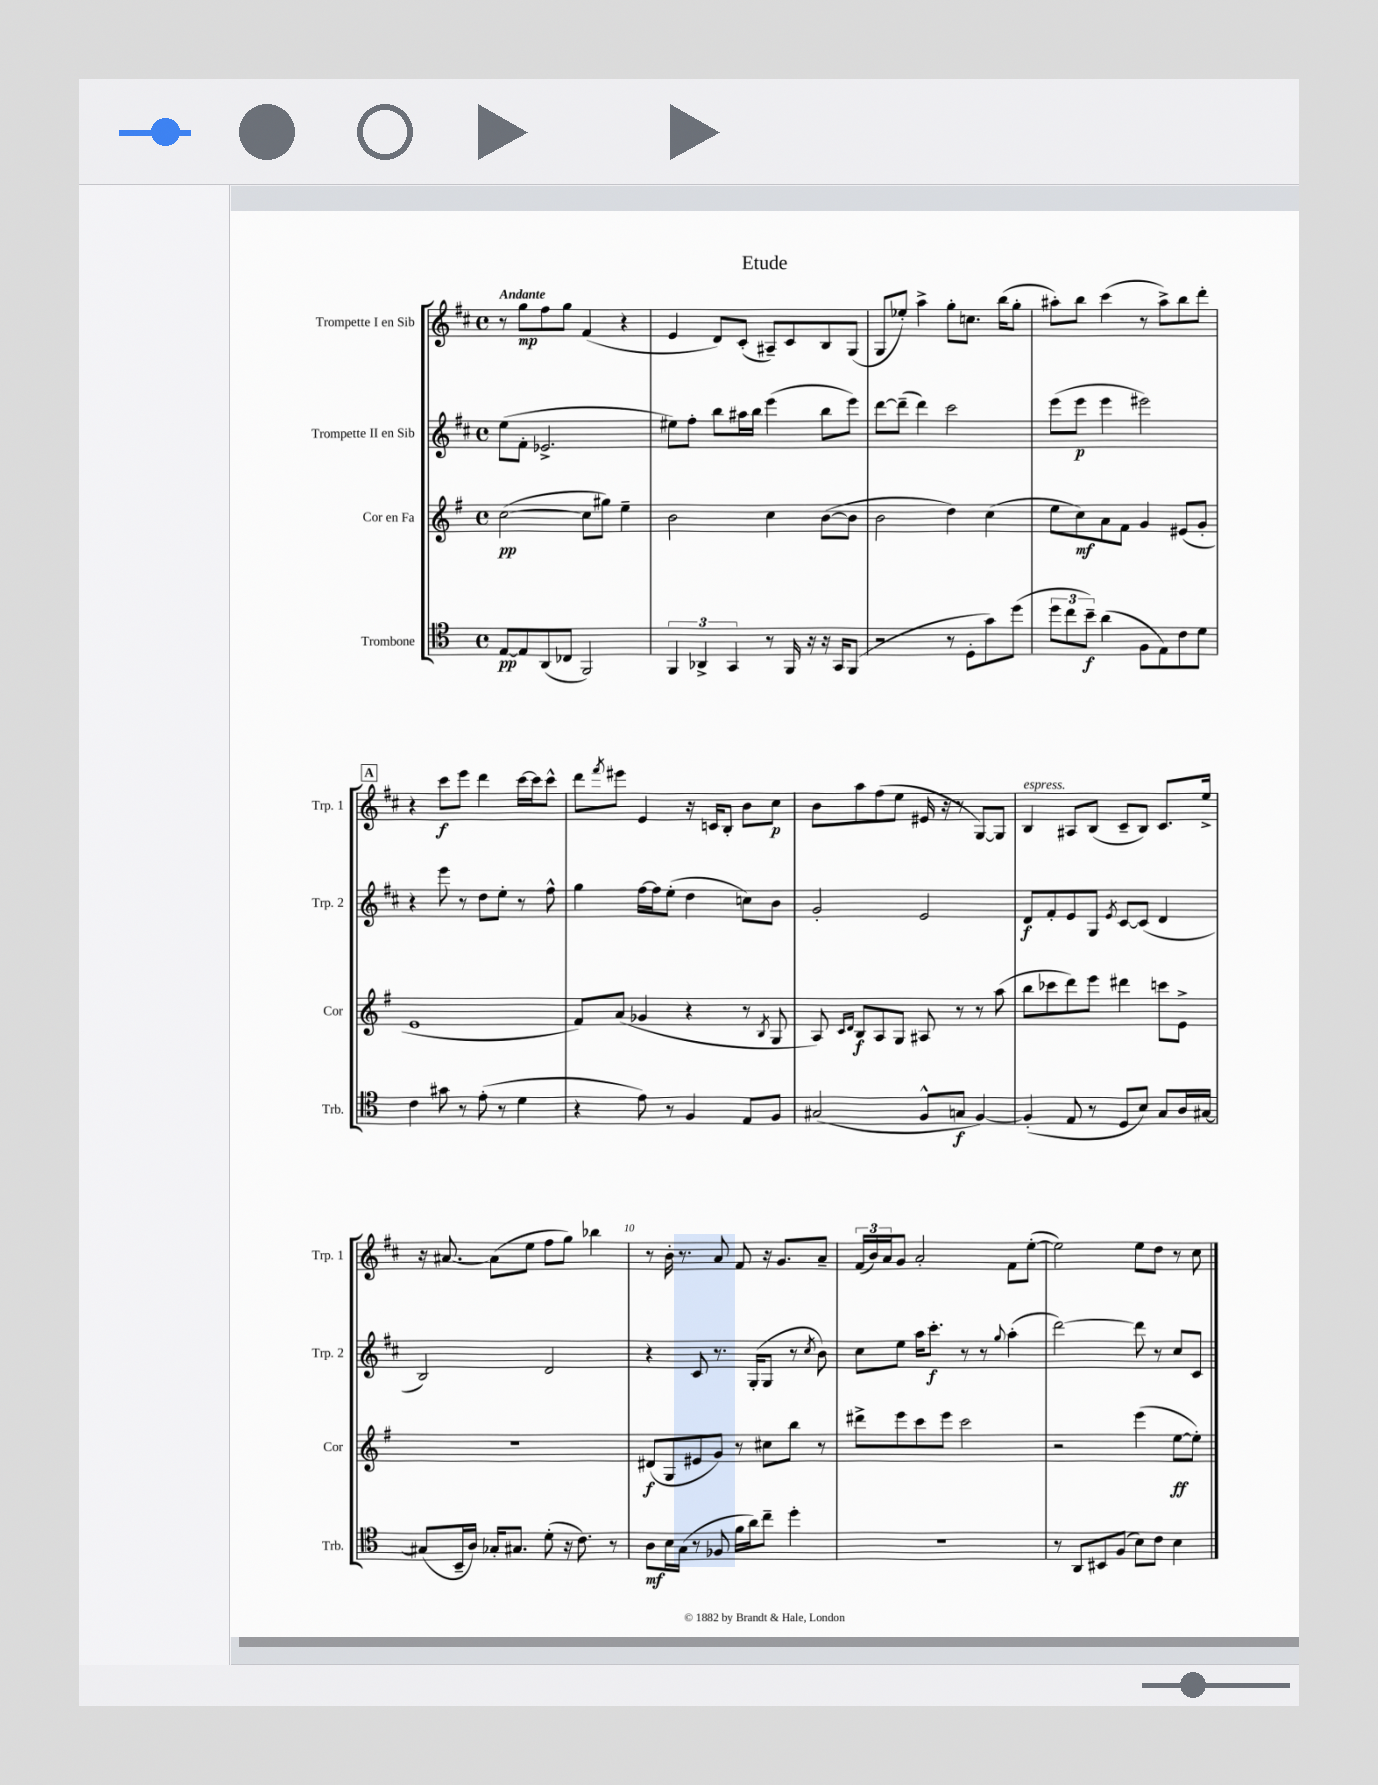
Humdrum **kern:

**kern	**dynam	**kern	**dynam	**kern	**dynam	**kern	**dynam
*part4	*part4	*part3	*part3	*part2	*part2	*part1	*part1
*staff4	*staff4	*staff3	*staff3	*staff2	*staff2	*staff1	*staff1
*I"Trombone	*	*I"Cor en Fa	*	*I"Trompette II en Sib	*	*I"Trompette I en Sib	*
*I'Trb.	*	*I'Cor	*	*I'Trp. 2	*	*I'Trp. 1	*
*clefC4	*	*clefG2	*	*clefG2	*	*clefG2	*
*k[]	*	*k[f#]	*	*k[f#c#]	*	*k[f#c#]	*
*M4/4	*	*M4/4	*	*M4/4	*	*M4/4	*
*met(c)	*	*met(c)	*	*met(c)	*	*met(c)	*
=1	=1	=1	=1	=1	=1	=1	=1
!	!	!	!	!	!	!LO:TX:a:B:t=Andante	!
[8E/L	pp	([2cc\	pp	(8ee\L	.	8r	.
8E/]	.	.	.	8f#'\J	.	8gg\L	mp
(8AA/	.	.	.	2.e-X^/	.	8ff#\	.
8C-X/J	.	.	.	.	.	8gg\J	.
2FF/)	.	8cc\L]	.	.	.	(4f#/	.
.	.	8gg#X\J)	.	.	.	.	.
.	.	4ee~\	.	.	.	4r	.
=2	=2	=2	=2	=2	=2	=2	=2
6FF/	.	2b\	.	8ee#X\L)	.	4e/	.
.	.	.	.	8ff#'\J	.	.	.
6AA-X^/	.	.	.	.	.	.	.
.	.	.	.	8bb\L	.	8d/L)	.
6GG/	.	.	.	.	.	.	.
.	.	.	.	16aa#X\L	.	(8c#'/J	.
.	.	.	.	16bb\JJ	.	.	.
8r	.	4cc\	.	(4eee\	.	8A#X~/L)	.
16FF/	.	.	.	.	.	8c#/	.
16r	.	.	.	.	.	.	.
16r	.	([8b\L	.	8bb\L	.	8B/	.
16GG/KL	.	.	.	.	.	.	.
(8FF/J	.	8b\J]	.	8eee\J)	.	(8G/J	.
=3	=3	=3	=3	=3	=3	=3	=3
2r	.	2b\	.	[8ddd\L	.	8G/L	.
.	.	.	.	(8ddd~\J]	.	8ee-X'/J)	.
.	.	.	.	4ddd\)	.	4aa^\	.
8r	.	4dd\)	.	2ccc#\	.	8gg'\L	.
8D'\L	.	.	.	.	.	8.ccn\J	.
8g\)	.	(4cc\	.	.	.	.	.
.	.	.	.	.	.	(16bb\KL	.
(8dd\J	.	.	.	.	.	8gg'\J	.
=4	=4	=4	=4	=4	=4	=4	=4
12dd\L	.	8ee\L	.	(8eee\L	.	8aa#X'\L)	.
12cc\	.	.	.	.	.	.	.
.	.	8cc\)	mf	8eee\J	p	8bb\J	.
12b~\J)	f	.	.	.	.	.	.
(4a\	.	8a\	.	4eee\	.	(4ccc#\	.
.	.	8f#\J	.	.	.	.	.
8F\L	.	4g/	.	2eee#X\)	.	8r	.
8E\)	.	.	.	.	.	8aa#^\L)	.
8c\	.	(8e#X/L	.	.	.	8bb\	.
8d\J	.	8g'/J	.	.	.	8ddd'\J	.
!!LO:LB:g=z
!!LO:REH:place=s1:t=A
=5	=5	=5	=5	=5	=5	=5	=5
4c\	.	1e	.	4r	.	4r	.
8g#X\	.	.	.	8eee\	.	8ccc#\L	f
8r	.	.	.	8r	.	8eee\J	.
(8e'\	.	.	.	8dd\L	.	4ddd\	.
8r	.	.	.	8ee'\J	.	.	.
4d\	.	.	.	8r	.	[16ccc#\LL	.
.	.	.	.	.	.	16ccc#\J]	.
.	.	.	.	8ff#^^\	.	8ccc#^^\J	.
=6	=6	=6	=6	=6	=6	=6	=6
4r	.	8f#/L)	.	4gg\	.	8ddd\L	.
.	.	.	.	.	.	8qfff#/	.
.	.	(8a/J	.	.	.	8eee#X\J	.
8e\)	.	4g-X/	.	[16ff#\LL	.	4e/	.
.	.	.	.	16ff#\J]	.	.	.
8r	.	.	.	(8ee'\J	.	.	.
4F/	.	4r	.	4dd\	.	16r	.
.	.	.	.	.	.	16cn/KL	.
.	.	.	.	.	.	8B'/J	.
8E/L	.	8r	.	8ccn\L)	.	8b\L	.
.	.	8qB/	.	.	.	.	.
8F/J	.	8G/	.	8b\J	.	8cc#\J	p
=7	=7	=7	=7	=7	=7	=7	=7
(2G#X/	.	8A/)	.	2g'/	.	8b\L	.
.	.	16qqc/LL	.	.	.	.	.
.	.	16qqd/JJ	.	.	.	.	.
.	.	8B/L	f	.	.	8aa\	.
.	.	8A/	.	.	.	(8ff#\	.
.	.	8G/J	.	.	.	8ee\J	.
8F^^/L	.	8A#X/	.	2e/	.	16e#X/	.
.	.	.	.	.	.	16r	.
8Gn/J	f	8r	.	.	.	8r	.
[4F/)	.	8r	.	.	.	[8G/L)	.
.	.	(8aa\	.	.	.	8G/J]	.
=8	=8	=8	=8	=8	=8	=8	=8
!	!	!	!	!	!	!LO:TX:a:i:t=espress.	!
(4F'/]	.	8bb\L	.	8d/L	f	4B/	.
.	.	8ccc-X\	.	8f#'/	.	.	.
8E/	.	8ddd\)	.	8e/	.	8A#X/L	.
8r	.	8eee\J	.	8G/J	.	(8B/J	.
.	.	.	.	8qe/	.	.	.
8D/L	.	4ddd#X\	.	[8c#/L	.	8c#~/L	.
8B/J)	.	.	.	(8c#/J]	.	8B/J)	.
8G/L	.	8cccn\L	.	4d/	.	8.c#/L	.
16A/L	.	8e^\J	.	.	.	.	.
[16G#X/JJ	.	.	.	.	.	16ee^/Jk	.
!!LO:LB:g=z
=9	=9	=9	=9	=9	=9	=9	=9
(8G#X/L]	.	1r	.	2B/)	.	16r	.
.	.	.	.	.	.	[8.a#X/	.
16BB~/L	.	.	.	.	.	.	.
16A/JJ)	.	.	.	.	.	.	.
16G-X'/KL	.	.	.	.	.	(8a#\L]	.
8.G#X/J	.	.	.	.	.	.	.
.	.	.	.	.	.	8ee\J	.
(8d'\	.	.	.	2d/	.	8ff#\L	.
16r	.	.	.	.	.	8gg\J)	.
8.c\)	.	.	.	.	.	.	.
.	.	.	.	.	.	4bb-X\	.
8r	.	.	.	.	.	.	.
=10	=10	=10	=10	=10	=10	=10	=10
8A\L	mf	(8d#X/L	f	4r	.	8r	.
16B\L	.	8G/	.	.	.	16b'\	.
(16G\JJ	.	.	.	.	.	8.r	.
8r	.	8e#X/	.	8c#/	.	.	.
8F-X/	.	8g/J)	.	8.r	.	8a/	.
16f\LL	.	8r	.	.	.	8f#/	.
16a\J)	.	.	.	(16G'/KL	.	.	.
8cc~\J	.	8cc#X\L	.	8G/J	.	16r	.
.	.	.	.	.	.	8.g/L	.
4dd'\	.	8bb\J	.	8r	.	.	.
.	.	.	.	8qcc#/	.	.	.
.	.	8r	.	8b\)	.	8a~/J	.
=11	=11	=11	=11	=11	=11	=11	=11
1r	.	8ddd#X^\L	.	8cc#\L	.	(24f#/LL	.
.	.	.	.	.	.	24b/)	.
.	.	.	.	.	.	24a/J	.
.	.	8eee\	.	8ee\J	.	8g/J	.
.	.	8ccc\	.	16aa\KL	.	2a'/	.
.	.	.	.	8.ccc#'\J	f	.	.
.	.	8eee\J	.	.	.	.	.
.	.	2ccc\	.	8r	.	.	.
.	.	.	.	8r	.	.	.
.	.	.	.	8qqgg/	.	.	.
.	.	.	.	(4aa'\	.	8f#\L	.
.	.	.	.	.	.	([8ee'\J	.
=12	=12	=12	=12	=12	=12	=12	=12
8r	.	2r	.	[2ddd\)	.	2ee\])	.
8AA/L	.	.	.	.	.	.	.
8BB#X/	.	.	.	.	.	.	.
(8F/J	.	.	.	.	.	.	.
8B\L)	.	(4eee\	.	8ddd\]	.	8ee\L	.
8c\J	.	.	.	8r	.	8dd\J	.
4B\	.	[8ee\L	ff	8cc#/L	.	8r	.
.	.	8ee'\J])	.	8c#/J	.	8cc#\	.
==	==	==	==	==	==	==	==
*-	*-	*-	*-	*-	*-	*-	*-
